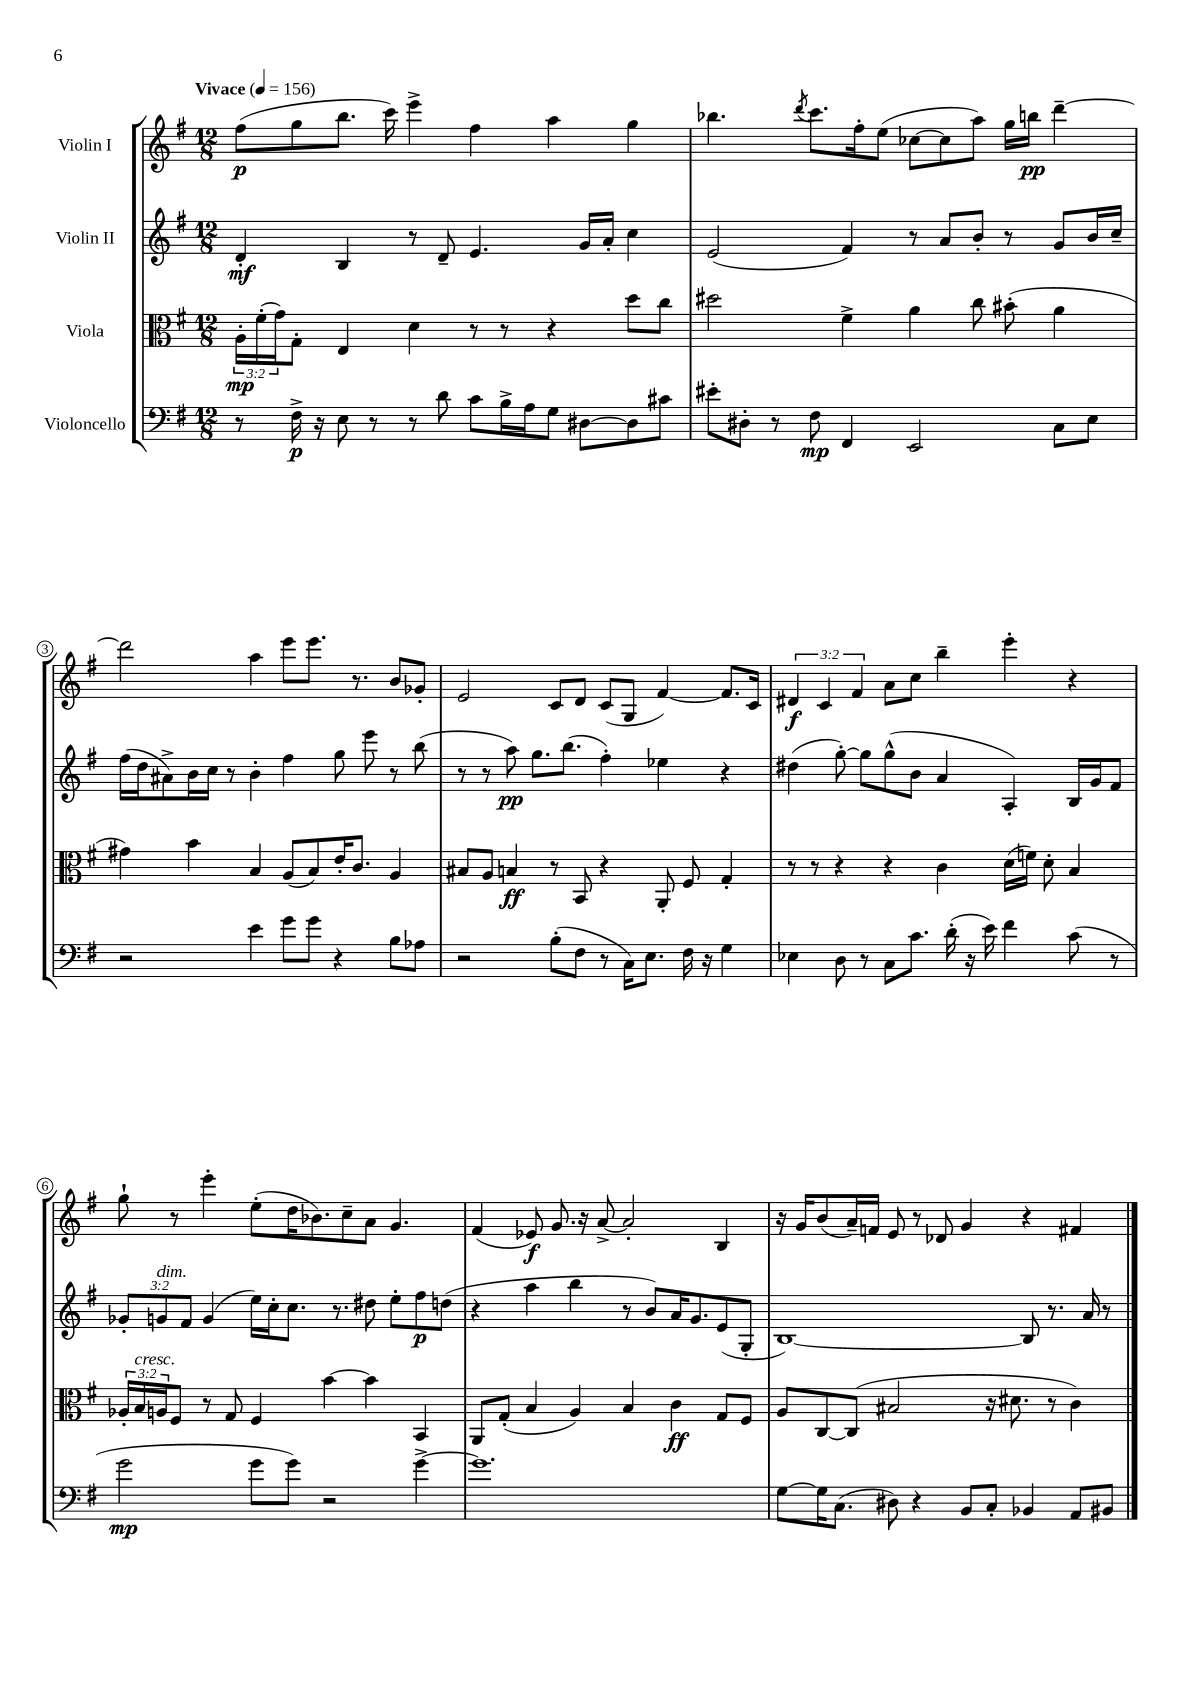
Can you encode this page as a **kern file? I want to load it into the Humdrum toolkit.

**kern	**kern	**kern	**kern
*staff4	*staff3	*staff2	*staff1
*clefF4	*clefC3	*clefG2	*clefG2
*k[f#]	*k[f#]	*k[f#]	*k[f#]
*M12/8	*M12/8	*M12/8	*M12/8
*MM156	*MM156	*MM156	*MM156
8r	24A'	4d'	(8ff#
.	(24f#'	.	.
.	24g)	.	.
16F#^	8G'	.	8gg
16r	.	.	.
8E	4E	4B	8.bb
8r	.	.	.
.	.	.	16ccc)
8r	4d	8r	4eee^
8d	.	8d~	.
8c	8r	4.e	4ff#
16B^	8r	.	.
16A	.	.	.
8G	4r	.	4aa
[8D#	.	16g	.
.	.	16a'	.
8D#]	8dd	4cc	4gg
8c#	8cc	.	.
=	=	=	=
8e#'	2dd#	(2e	4.bb-
8D#'	.	.	.
8r	.	.	.
.	.	.	8qddd
8F#	.	.	8.ccc
4FF#	4f#^	4f#)	.
.	.	.	16ff#'
.	.	.	(8ee
2EE	4a	8r	[8cc-
.	.	8a	8cc-]
.	8cc	8b'	8aa)
.	(8b#'	8r	16gg
.	.	.	16bb
8C	4a	8g	[4ddd~
8E	.	16b	.
.	.	16cc~	.
=	=	=	=
2r	4g#)	(16ff#	2ddd]
.	.	16dd	.
.	.	8a#^)	.
.	4b	16b	.
.	.	16cc	.
.	.	8r	.
4e	4B	4b'	4aa
8g	(8A	4ff#	8eee
8g	8B)	.	8.eee
4r	16e'	8gg	.
.	8.c	.	8.r
.	.	8eee	.
8B	4A	8r	8b
8A-	.	(8bb	8g-'
=	=	=	=
2r	8B#	8r	2e
.	8A	8r	.
.	4B	8aa)	.
.	.	8.gg	.
(8B'	8r	.	8c
.	.	(8.bb	.
8F#	8BB	.	8d
8r	4r	4ff#')	(8c
16C)	.	.	8G
8.E	.	.	.
.	8AA'	4ee-	[4f#)
16F#	8F#	.	.
16r	.	.	.
4G	4G'	4r	8.f#]
.	.	.	16c
=	=	=	=
4E-	8r	(4dd#	6d#
.	8r	.	.
.	.	.	6c
8D	4r	[8gg')	.
.	.	.	6f#
8r	.	8gg]	.
8C	4r	(8gg^^	8a
8.c	.	8b	8cc
.	4c	4a	4bb~
(16d'	.	.	.
16r	.	.	.
16e)	.	.	.
4f#	(16d	4A')	4eee'
.	16f)	.	.
.	8d'	.	.
(8c	4B	16B	4r
.	.	16g	.
8r	.	8f#	.
=	=	=	=
2g	24A-'	12g-'	8gg`
.	24B	.	.
.	24A	12g	.
.	8F#	.	8r
.	.	12f#	.
.	8r	(4g	4eee'
.	8G	.	.
8g	4F#	16ee)	(8ee'
.	.	16cc'	.
8g)	.	8.cc	16dd
.	.	.	8.b-)
2r	[4b	.	.
.	.	8.r	.
.	.	.	8cc~
.	4b]	8dd#	8a
.	.	8ee'	4.g
[4g^	4BB	8ff#	.
.	.	(8dd	.
=	=	=	=
1.g]	8AA	4r	(4f#
.	(8G'	.	.
.	4B	4aa	8e-)
.	.	.	8.g
.	4A)	4bb	.
.	.	.	16r
.	.	.	[8a^
.	4B	8r	2a']
.	.	8b)	.
.	4c	16a	.
.	.	8.g	.
.	8G	(8e	4B
.	8F#	8G'	.
=	=	=	=
[8G	8A	[1B)	16r
.	.	.	16g
16G]	[8C	.	(8b
(8.C	.	.	.
.	(8C]	.	16a~)
.	.	.	16f
8D#)	2B#	.	8e
4r	.	.	8r
.	.	.	8d-
8BB	.	.	4g
8C'	16r	.	.
.	8.d#	.	.
4BB-	.	8B]	4r
.	8r	8.r	.
8AA	4c)	.	4f#
.	.	16a	.
8BB#	.	8r	.
==	==	==	==
*-	*-	*-	*-
